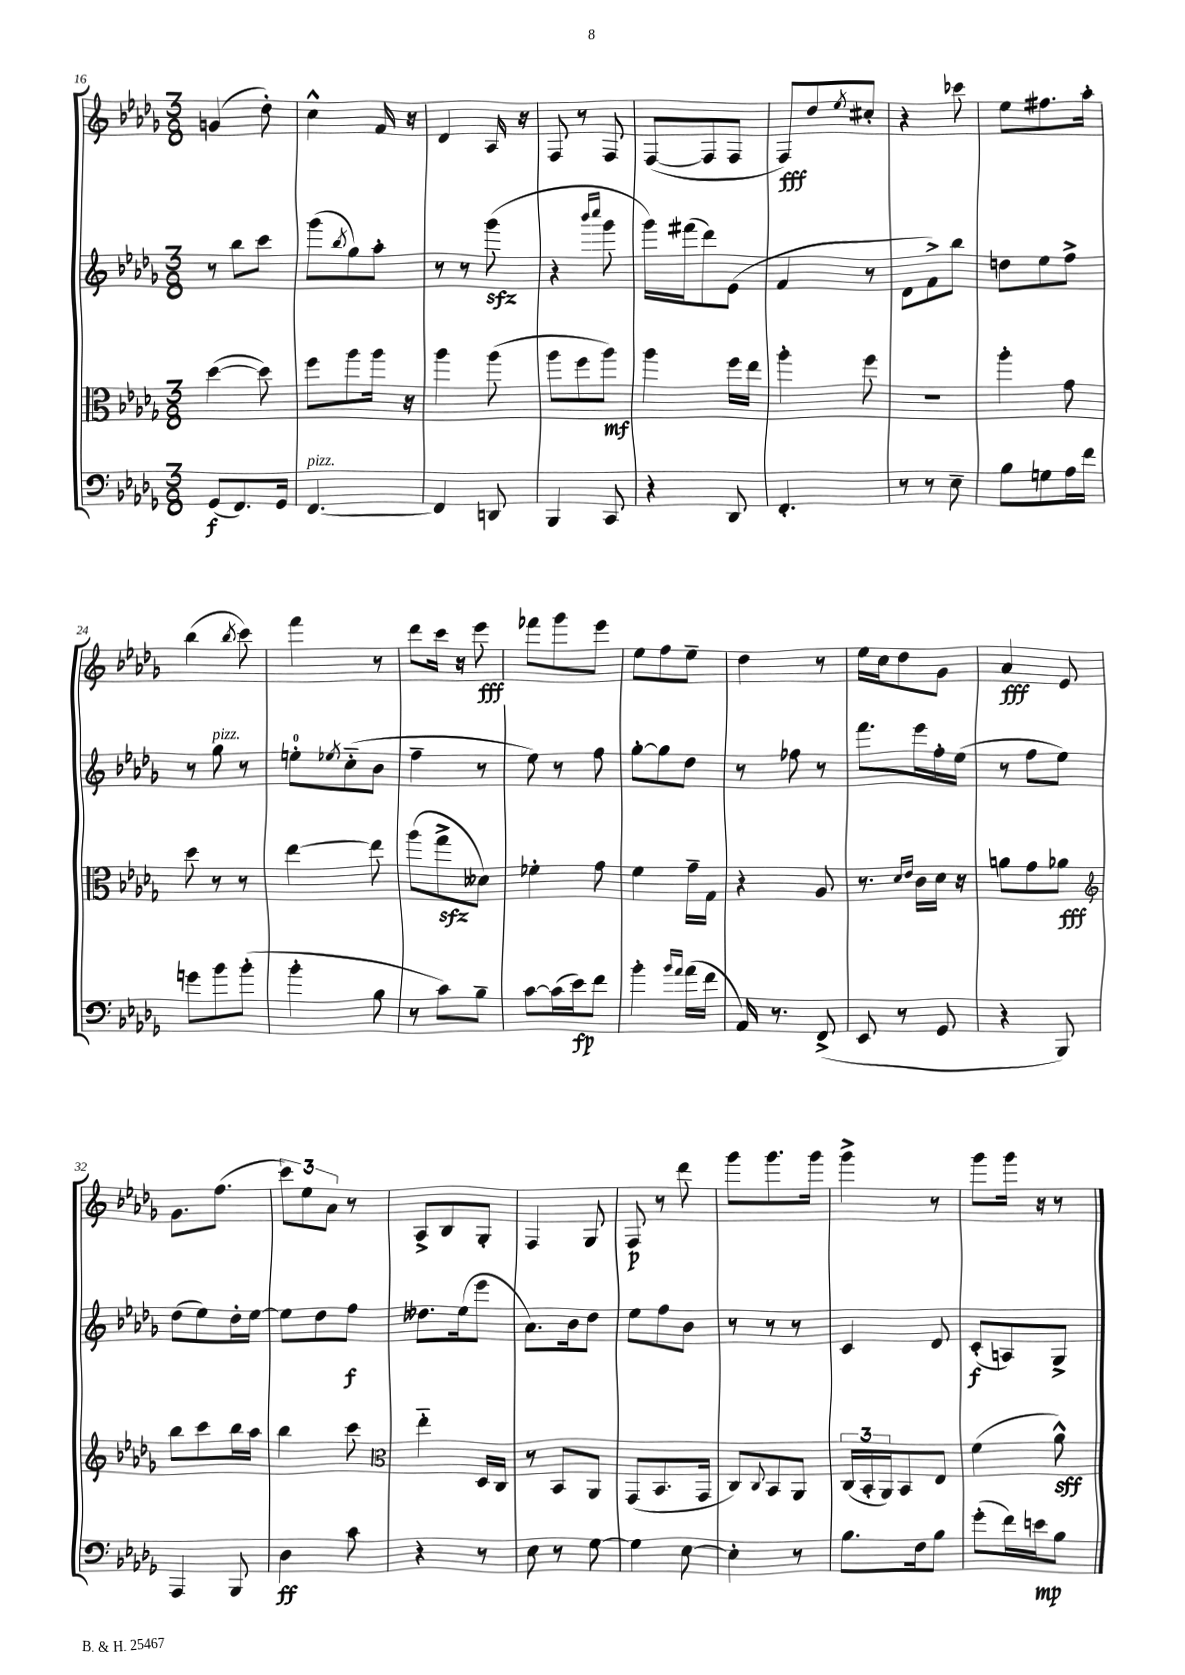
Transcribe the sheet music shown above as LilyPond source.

<<
\new StaffGroup <<
\new Staff = "s0" {
    \clef treble \key des \major \numericTimeSignature \time 3/8
    g'4( des''8-.) |
    c''4-^ f'16 r16 |
    des'4 aes16 r16 |
    f8 r8 f8 |
    f8~( f8 f8 |
    f8\fff) des''8 \acciaccatura { ees''8 } cis''8-. |
    r4 ces'''8 |
    ees''8 fis''8. aes''16-. |
    bes''4( \acciaccatura { bes''8 } c'''8) |
    f'''4 r8 |
    des'''8 c'''16 r16 ees'''8\fff |
    fes'''8 ges'''8 ees'''8 |
    ees''8 f''8 ees''8-- |
    des''4 r8 |
    ees''16 c''16 des''8 ges'8 |
    aes'4\fff ees'8 |
    ges'8. f''8.( |
    \tuplet 3/2 { c'''8) ees''8 aes'8 } r8 |
    aes8-> bes8 ges8-. |
    f4 ges8 |
    f8\p r8 des'''8 |
    ges'''8 ges'''8. ges'''16 |
    ges'''4-> r8 |
    ges'''8 ges'''16 r16 r8 \bar "|." |
}
\new Staff = "s1" {
    \clef treble \key des \major \numericTimeSignature \time 3/8
    r8 bes''8 c'''8 |
    ges'''8( \acciaccatura { bes''8 } ges''8) aes''8-. |
    r8 r8 ges'''8\sfz( |
    r4 \grace { bes'''16 c''''16 } ges'''8 |
    ges'''16) fis'''16( des'''8) ees'8( |
    f'4 r8 |
    des'8 f'8->) bes''8 |
    d''8 ees''8 f''8-> |
    r8 ges''8^\markup { \italic "pizz." } r8 |
    e''8-0-. \acciaccatura { ees''8 } c''8-_( bes'8 |
    f''4-- r8 |
    ees''8) r8 f''8 |
    ges''8~-. ges''8 des''8 |
    r8 fes''8 r8 |
    f'''8. ees'''16 f''16-. ees''16( |
    r8 f''8 ees''8) |
    des''8( ees''8) des''16-. ees''16~ |
    ees''8 des''8 f''8\f |
    deses''8. ees''16( ees'''8 |
    aes'8.) bes'16 des''8 |
    ees''8 f''8 bes'8 |
    r8 r8 r8 |
    c'4 des'8 |
    c'8-.\f( a8) ges8-> \bar "|." |
}
\new Staff = "s2" {
    \clef alto \key des \major \numericTimeSignature \time 3/8
    des''4~( des''8) |
    f''8 aes''8 aes''16 r16 |
    aes''4 aes''8( |
    aes''8 f''8 aes''8\mf) |
    aes''4 f''16 ees''16 |
    aes''4-. f''8 |
    R4. |
    aes''4-. ges'8 |
    des''8 r8 r8 |
    ees''4~ ees''8 |
    aes''8( ges''8->\sfz deses'8) |
    fes'4-. ges'8 |
    f'4 ges'16-- ges16 |
    r4 aes8 |
    r8. \grace { des'16 ees'16 } c'16 des'16 r16 |
    a'8 ges'8 aes'8\fff |
    \clef treble bes''8 c'''8 bes''16 aes''16 |
    bes''4 c'''8 |
    \clef alto ees''4-_ des16 c16 |
    r8 bes,8 aes,8 |
    ges,8( bes,8. ges,16 |
    c8) \appoggiatura { c8 } bes,8 aes,8 |
    \tuplet 3/2 { c16( bes,16-. aes,16) } bes,8 ees8 |
    f'4( aes'8-^\sff) \bar "|." |
}
\new Staff = "s3" {
    \clef bass \key des \major \numericTimeSignature \time 3/8
    ges,8\f( f,8.) ges,16 |
    f,4.~^\markup { \italic "pizz." } |
    f,4 d,8 |
    bes,,4 c,8 |
    r4 des,8 |
    f,4.-. |
    r8 r8 ees8-- |
    bes8 g8 aes16 f'16 |
    g'8 bes'8 bes'8-.( |
    bes'4-. bes8 |
    r8 c'8) bes8-- |
    c'8~ c'16( ees'16\fp) f'8 |
    bes'4-. \grace { bes'16 aes'16 } aes'16( f'16 |
    aes,16) r8. f,8->( |
    ees,8 r8 ges,8 |
    r4 bes,,8) |
    aes,,4 bes,,8 |
    des4\ff c'8 |
    r4 r8 |
    ees8 r8 ges8~ |
    ges4 ees8~ |
    ees4-. r8 |
    bes8. f16 bes8 |
    ges'8-.( f'16) e'16\mp bes8 \bar "|." |
}
>>
>>
\layout { \context { \Score currentBarNumber = #16 } }
